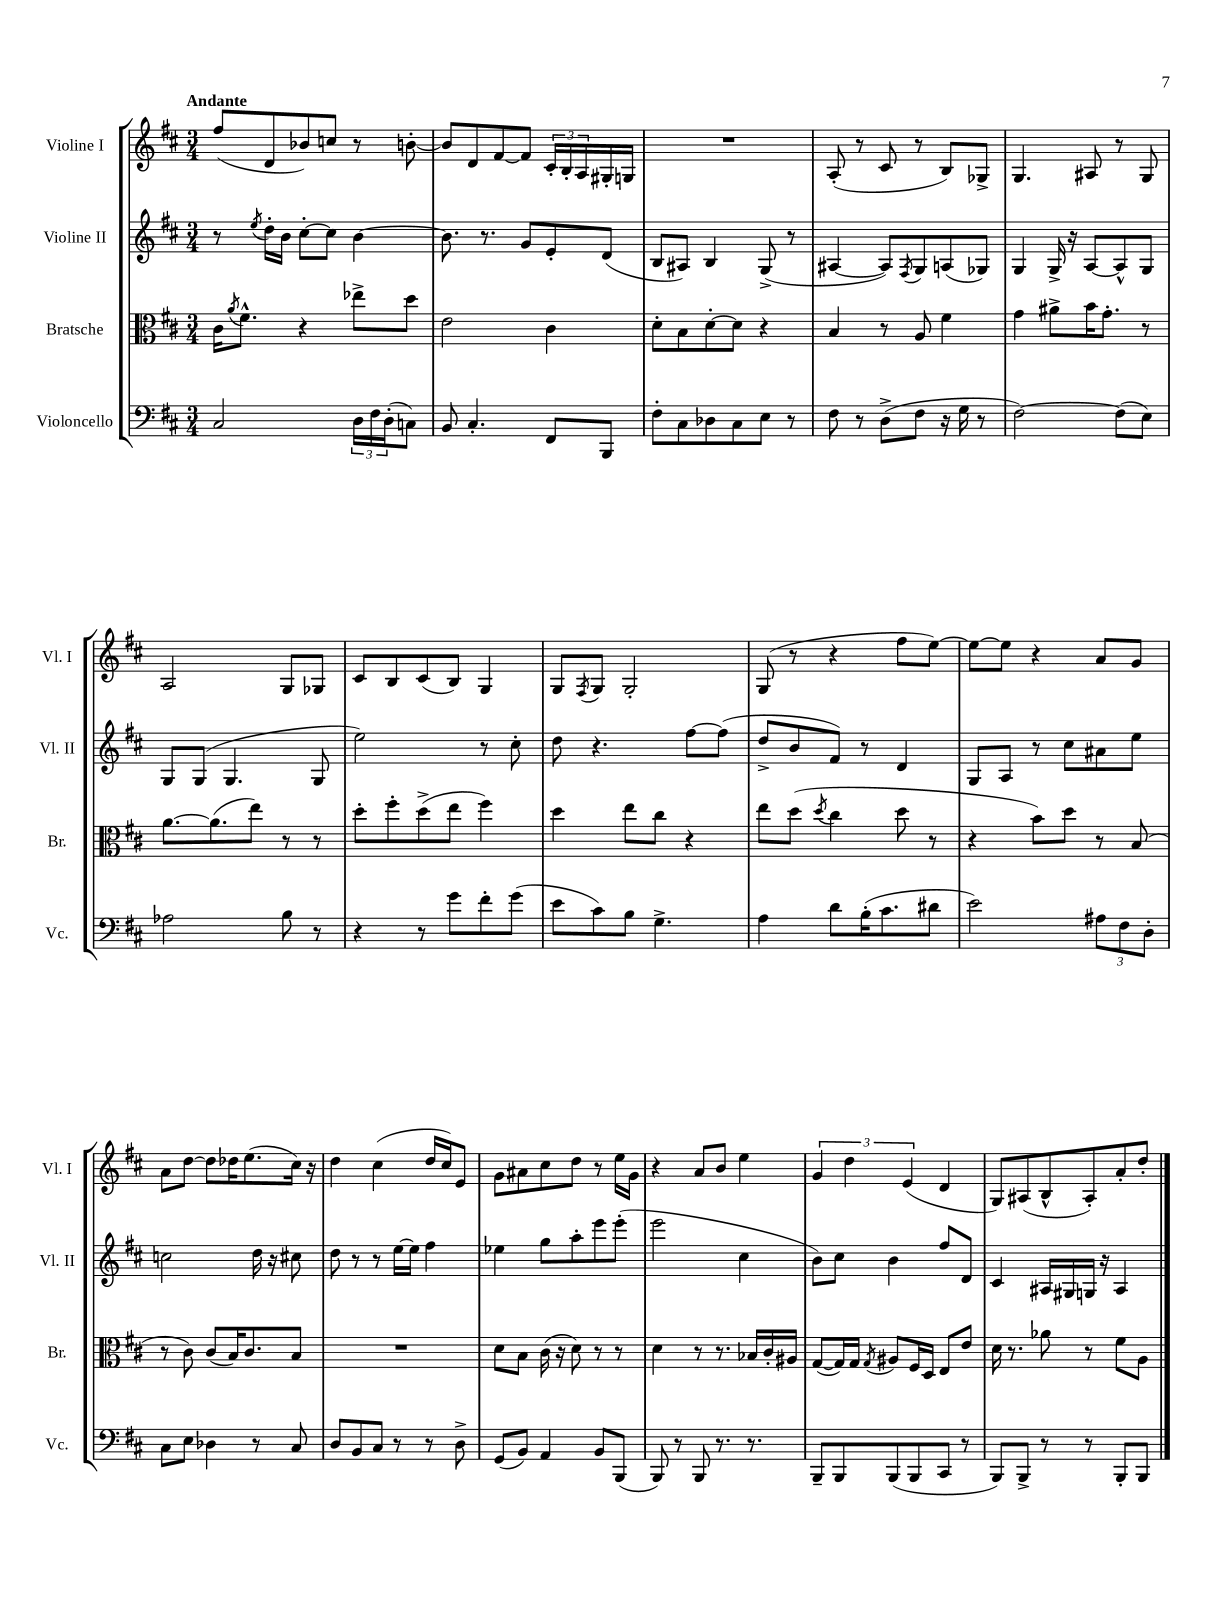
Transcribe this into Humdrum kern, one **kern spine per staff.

**kern	**kern	**kern	**kern
*part4	*part3	*part2	*part1
*staff4	*staff3	*staff2	*staff1
*I"Violoncello	*I"Bratsche	*I"Violine II	*I"Violine I
*I'Vc.	*I'Br.	*I'Vl. II	*I'Vl. I
*clefF4	*clefC3	*clefG2	*clefG2
*k[f#c#]	*k[f#c#]	*k[f#c#]	*k[f#c#]
*M3/4	*M3/4	*M3/4	*M3/4
=1	=1	=1	=1
!	!	!	!LO:TX:a:B:t=Andante
2C#/	16c#\KL	8r	(8ff#/L
.	8qa/	.	.
.	8.f#^^\J	.	.
.	.	8qee/	.
.	.	16dd'\LL	8d/
.	.	16b\JJ	.
.	4r	[8cc#'\L	8b-X/)
.	.	8cc#\J]	8ccn/J
24D\LL	8ee-X^\L	[4b\	8r
24F#\	.	.	.
(24D'\J	.	.	.
8Cn\J)	8dd\J	.	[8bn'\
=2	=2	=2	=2
8BB/	2e\	8.b\]	8b/L]
4.C#'/	.	.	8d/
.	.	8.r	.
.	.	.	[8f#/
.	.	8g/L	8f#/J]
8FF#/L	4c#\	8e'/	24c#'/LL
.	.	.	24B'/
.	.	.	24A/
8BBB/J	.	(8d/J	16G#X'/
.	.	.	16Gn/JJ
=3	=3	=3	=3
8F#'\L	8d'\L	8B/L	2.r
8C#\	8B\	8A#X/J)	.
8D-X\	[8d'\	4B/	.
8C#\	8d\J]	.	.
8E\J	4r	(8G^/	.
8r	.	8r	.
=4	=4	=4	=4
8F#\	4B/	[4A#X/	(8A'/
8r	.	.	8r
(8D^\L	8r	8A#/L])	8c#/
.	.	8qF#/	.
8F#\J	8A/	8G/	8r
16r	4f#\	(8An/	8B/L)
16G\	.	.	.
8r	.	8G-X/J)	8G-X^/J
=5	=5	=5	=5
[2F#\)	4g\	4G/	4.G/
.	8a#X^\L	16G^/	.
.	.	16r	.
.	16b\K	[8A/L	8A#X/
.	8.g'\J	.	.
(8F#\L]	.	8A^^/]	8r
8E\J)	8r	8G/J	8G/
!!LO:LB:g=z
=6	=6	=6	=6
2A-X\	[8.a\L	8G/L	2A/
.	.	(8G/J	.
.	(8.a\]	.	.
.	.	4.G/	.
.	8ee\J)	.	.
8B\	8r	.	8G/L
8r	8r	8G/	8G-X/J
=7	=7	=7	=7
4r	8dd'\L	2ee\)	8c#/L
.	8ff#'\	.	8B/
8r	(8dd^\	.	(8c#/
8g\L	8ee\J	.	8B/J)
8f#'\	4ff#\)	8r	4G/
(8g\J	.	8cc#'\	.
=8	=8	=8	=8
8e\L	4dd\	8dd\	8G/L
.	.	.	8qF#/
8c#\)	.	4.r	8G/J
8B\J	8ee\L	.	2G'/
4.G^\	8cc#\J	.	.
.	4r	[8ff#\L	.
.	.	(8ff#\J]	.
=9	=9	=9	=9
4A\	8ee\L	8dd^/L	(8G/
.	(8dd\J	8b/	8r
.	8qdd/	.	.
8d\L	4cc#\	8f#/J)	4r
(16B'\K	.	8r	.
8.c#\	.	.	.
.	8dd\	4d/	8ff#\L
8d#X\J	8r	.	[8ee\J)
=10	=10	=10	=10
2e\)	4r	8G/L	8ee\L_
.	.	8A/J	8ee\J]
.	8b\L)	8r	4r
.	8dd\J	8cc#\L	.
12A#X\L	8r	8a#X\	8a/L
12F#\	.	.	.
.	(8B/	8ee\J	8g/J
12D'\J	.	.	.
!!LO:LB:g=z
=11	=11	=11	=11
8C#\L	8r	2ccn\	8a\L
8E\J	8c#\)	.	[8dd\J
4D-X\	(8c#/L	.	8dd\L]
.	16B/K)	.	16dd-X\K
.	8.c#/	.	(8.ee\
8r	.	16dd\	.
.	.	16r	.
8C#/	8B/J	8cc#X\	16cc#\Jk)
.	.	.	16r
=12	=12	=12	=12
8D/L	2.r	8dd\	4dd\
8BB/	.	8r	.
8C#/J	.	8r	(4cc#\
8r	.	[16ee\LL	.
.	.	16ee\JJ]	.
8r	.	4ff#\	16dd/LL
.	.	.	16cc#/J)
8D^\	.	.	8e/J
=13	=13	=13	=13
(8GG/L	8d\L	4ee-X\	8g\L
8BB/J)	8B\J	.	8a#X\
4AA/	(16c#\	8gg\L	8cc#\
.	16r	.	.
.	8d\)	8aa'\	8dd\J
8BB/L	8r	8eee\	8r
(8BBB/J	8r	(8eee'\J	16ee\LL
.	.	.	16g\JJ
=14	=14	=14	=14
8BBB/)	4d\	2eee\	4r
8r	.	.	.
8BBB/	8r	.	8a/L
8.r	8.r	.	8b/J
.	.	4cc#\	4ee\
8.r	16B-X/LL	.	.
.	16c#'/	.	.
.	16A#X/JJ	.	.
=15	=15	=15	=15
8BBB~/L	([8G/L	8b\L)	6g/
8BBB/	16G/L])	8cc#\J	.
.	.	.	6dd\
.	16G/JJ	.	.
.	8qG/	.	.
(8BBB/	8A#X/L	4b\	.
.	.	.	(6e/
8BBB/	16F#/L	.	.
.	16D/JJ	.	.
8CC#/J	8E/L	8ff#/L	4d/
8r	8e/J	8d/J	.
=16	=16	=16	=16
8BBB/L)	16d\	4c#/	8G/L)
.	8.r	.	.
8BBB^/J	.	.	(8A#X/
8r	8a-X\	16A#X/LL	8B^^/
.	.	16G#X/	.
8r	8r	16Gn/JJ	8A#'/)
.	.	16r	.
8BBB'/L	8f#\L	4A#/	8a'/
8BBB/J	8A\J	.	8dd'/J
==	==	==	==
*-	*-	*-	*-
